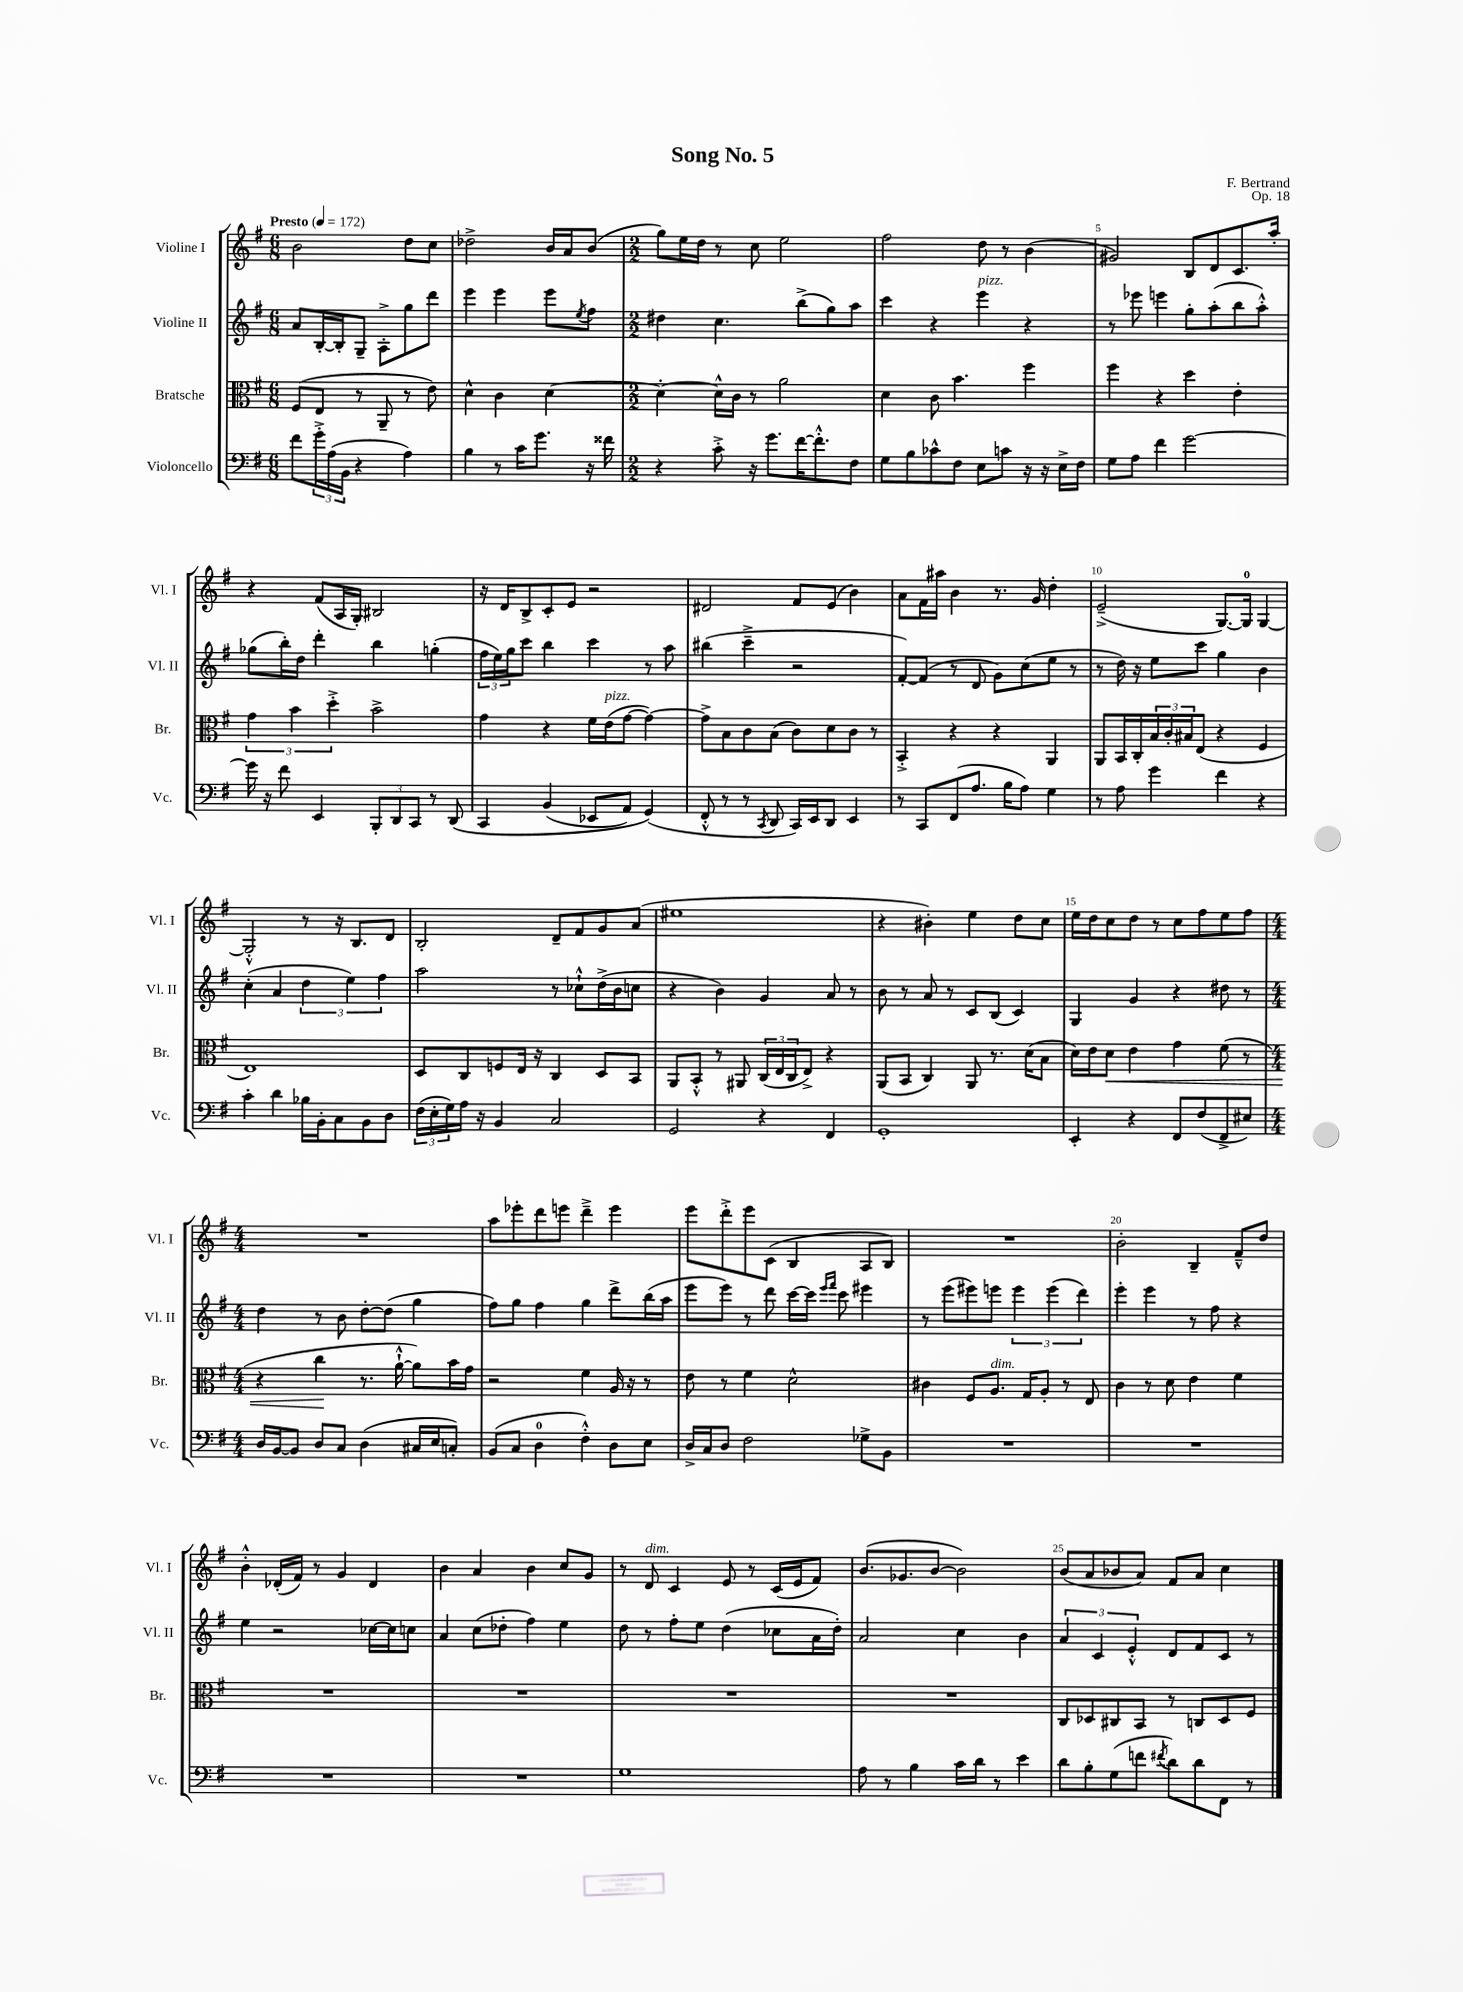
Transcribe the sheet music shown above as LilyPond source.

\header { title = "Song No. 5" composer = "F. Bertrand" opus = "Op. 18" }
<<
\new StaffGroup <<
\new Staff = "s0" \with { instrumentName = "Violine I" shortInstrumentName = "Vl. I" } {
    \clef treble \key g \major \numericTimeSignature \time 6/8 \tempo "Presto" 4 = 172
    b'2 d''8 c''8 |
    des''2-> b'16 a'16 b'8( |
    \numericTimeSignature \time 2/2 g''8) e''16 d''16 r8 c''8 e''2 |
    fis''2 d''8 r8 b'4( |
    gis'2) b8 d'8 c'8. a''16-. |
    r4 fis'8( a16 g16-.) bis2 |
    r16 d'16 b8-> c'8-. e'8 r2 |
    dis'2 fis'8 e'8( b'4) |
    a'8 fis'16 ais''16 b'4 r8. g'16 d''4-. |
    e'2--->( g8.~) g16-0 g4~ |
    g2-.-^ r8 r16 b8. d'8 |
    b2-. d'8-- fis'8 g'8 a'8( |
    eis''1 |
    r4 bis'4-.) e''4 d''8 c''8 |
    e''16 d''16 c''8 d''8 r8 c''8 fis''8 e''8 fis''8 |
    \numericTimeSignature \time 4/4 R1 |
    a''8 ees'''8-. d'''8 e'''8 d'''4---> e'''4 |
    e'''8 d'''8-.-> e'''8 c'8( b4 a8 b8) |
    R1 |
    b'2-. b4-- fis'8---^ d''8 |
    b'4-.-^ des'16-.( fis'16) r8 g'4 des'4 |
    b'4 a'4 b'4 c''8 g'8 |
    r8 d'8^\markup { \italic "dim." } c'4 e'8 r8 c'16( e'16 fis'8) |
    b'8.( ges'8. b'8~ b'2) |
    b'8( a'8 bes'8 a'8) fis'8 a'8 c''4 \bar "|." |
}
\new Staff = "s1" \with { instrumentName = "Violine II" shortInstrumentName = "Vl. II" } {
    \clef treble \key g \major \numericTimeSignature \time 6/8
    a'8 b16~-. b16-. g8-- a8-.-> g''8 d'''8 |
    e'''4 e'''4 e'''8 \acciaccatura { e''8 } fis''8 |
    \numericTimeSignature \time 2/2 dis''4 c''4. b''8->( g''8) a''8 |
    c'''4 r4 e'''4^\markup { \italic "pizz." } r4 |
    r8 ees'''8 e'''4 g''8-. a''8-.( b''8 a''8-.-^) |
    ges''8( b''16-.) d''16 d'''4-. b''4 g''4-.( |
    \tuplet 3/2 { fis''16 e''16) g''16 } c'''8 b''4 c'''4 r8 a''8 |
    bis''4( c'''4---> r2 |
    fis'8~-.) fis'8( r8 d'8 g'8) c''8( e''8 r8 |
    r8 d''16) r16 e''8 c'''8 g''4 b'4 |
    c''4-.( a'4 \tuplet 3/2 { d''4 e''4) fis''4 } |
    a''2 r8 ces''8-!-^ d''16->( b'16 c''8 |
    r4 b'4) g'4 a'8 r8 |
    b'8 r8 a'8 r8 c'8 b8( c'4) |
    g4 g'4 r4 dis''8 r8 |
    \numericTimeSignature \time 4/4 d''4 r8 b'8 d''8~-. d''8( g''4 |
    fis''8) g''8 fis''4 g''4 d'''8-> b''16( a''16 |
    e'''8 e'''8) r8 d'''8 c'''16~ c'''16 \grace { e'''16 fis'''16 } c'''8 eis'''4 |
    r8 e'''8( eis'''8) e'''8 \tuplet 3/2 { e'''4 e'''4( d'''4) } |
    e'''4-. e'''4 r8 fis''8 r4 |
    e''4 r2 ces''16~ ces''16 c''8 |
    a'4 c''8( des''8-. fis''4) e''4 |
    d''8 r8 fis''8-. e''8 d''4( ces''8 a'16 d''16-.) |
    a'2 c''4 b'4 |
    \tuplet 3/2 { a'4 c'4 e'4-.-^ } d'8 fis'8 c'8 r8 \bar "|." |
}
\new Staff = "s2" \with { instrumentName = "Bratsche" shortInstrumentName = "Br." } {
    \clef alto \key g \major \numericTimeSignature \time 6/8
    fis8( e8 r8 a,8-- r8 e'8) |
    d'4-^ c'4 d'4~ |
    \numericTimeSignature \time 2/2 d'4~-. d'16-^ c'16 r8 a'2 |
    d'4 c'8 b'4. fis''4 |
    fis''4 r4 d''4 e'4-. |
    \tuplet 3/2 { g'4 b'4 d''4-.-> } b'2-> |
    g'4 r4 fis'16 e'16^\markup { \italic "pizz." }( g'8~ g'4~) |
    g'8-> b8 c'8 b8( c'8) d'8 c'8 r8 |
    b,4-.-> r4 r4 a,4 |
    a,8 b,16 c16-. \tuplet 3/2 { b16 c'16-. bis16 } e8( r4 fis4 |
    e1) |
    d8 c8 f8 e16 r16 c4 d8 b,8 |
    a,8 b,8-.-^ r8 ais,8 \tuplet 3/2 { c16( e16 c16 } e8->) r4 |
    a,8( b,8 c4) a,8 r8. d'16( b8 |
    d'16) e'16 d'8\< e'4 g'4 fis'8( r8 |
    \numericTimeSignature \time 4/4 r4 c''4\! r8. a'16~-!-^ a'8) b'16 g'16 |
    r2 fis'4 a16 r16 r8 |
    e'8 r8 fis'4 d'2-^ |
    cis'4 fis8 a8.^\markup { \italic "dim." } g16 a8-. r8 e8 |
    c'4 r8 d'8 e'4 fis'4 |
    R1 |
    R1 |
    R1 |
    R1 |
    c8 des8 cis8 b,8 r8 c8 des8 fis8 \bar "|." |
}
\new Staff = "s3" \with { instrumentName = "Violoncello" shortInstrumentName = "Vc." } {
    \clef bass \key g \major \numericTimeSignature \time 6/8
    fis'8 \tuplet 3/2 { g'16-.-> a16( b,16 } r4 a4) |
    b4 r8 c'16 g'8. r16 fisis'16 |
    \numericTimeSignature \time 2/2 r4 c'8-.-> r16 g'8. fis'16~ fis'8.-.-^ fis8 |
    g8 b8 ces'8-^ fis8 e8 c'8 r16 r16 e16-> fis16 |
    g8 a8 fis'4 g'2~ |
    g'16 r16 fis'8 e,4 \tuplet 3/2 { b,,8-. d,8 c,8 } r8 d,8\( |
    c,4 b,4( ees,8 a,8) g,4(\) |
    fis,8-.-^ r8 r8 \acciaccatura { c,8 } d,8 c,16) e,16 d,8 e,4 |
    r8 c,8 fis,8( a8. b16 a8) g4 |
    r8 a8 g'4 fis'4 r4 |
    c'4-. d'4 bes16 b,16-. c8 b,8 d8 |
    \tuplet 3/2 { fis16( e16-. g16) } a16 r16 b,4 c2 |
    g,2 r4 fis,4 |
    g,1-. |
    e,4-. r4 fis,8 fis8( fis,8-> eis8) |
    \numericTimeSignature \time 4/4 d16 b,16~ b,8 d8 c8 d4( cis16 e16 c8-.) |
    b,8( c8 d4-0 fis4-.-^) d8 e8 |
    d16-> c16 d8 fis2 ges8-> b,8 |
    R1 |
    R1 |
    R1 |
    R1 |
    g1 |
    a8 r8 b4 c'16 d'16 r8 e'4 |
    d'8 b8-. g8( f'8 \acciaccatura { fis'8 } d'8) d'8 fis,8 r8 \bar "|." |
}
>>
>>
\layout { \context { \Score \override BarNumber.break-visibility = ##(#f #t #t) barNumberVisibility = #(every-nth-bar-number-visible 5) } }
